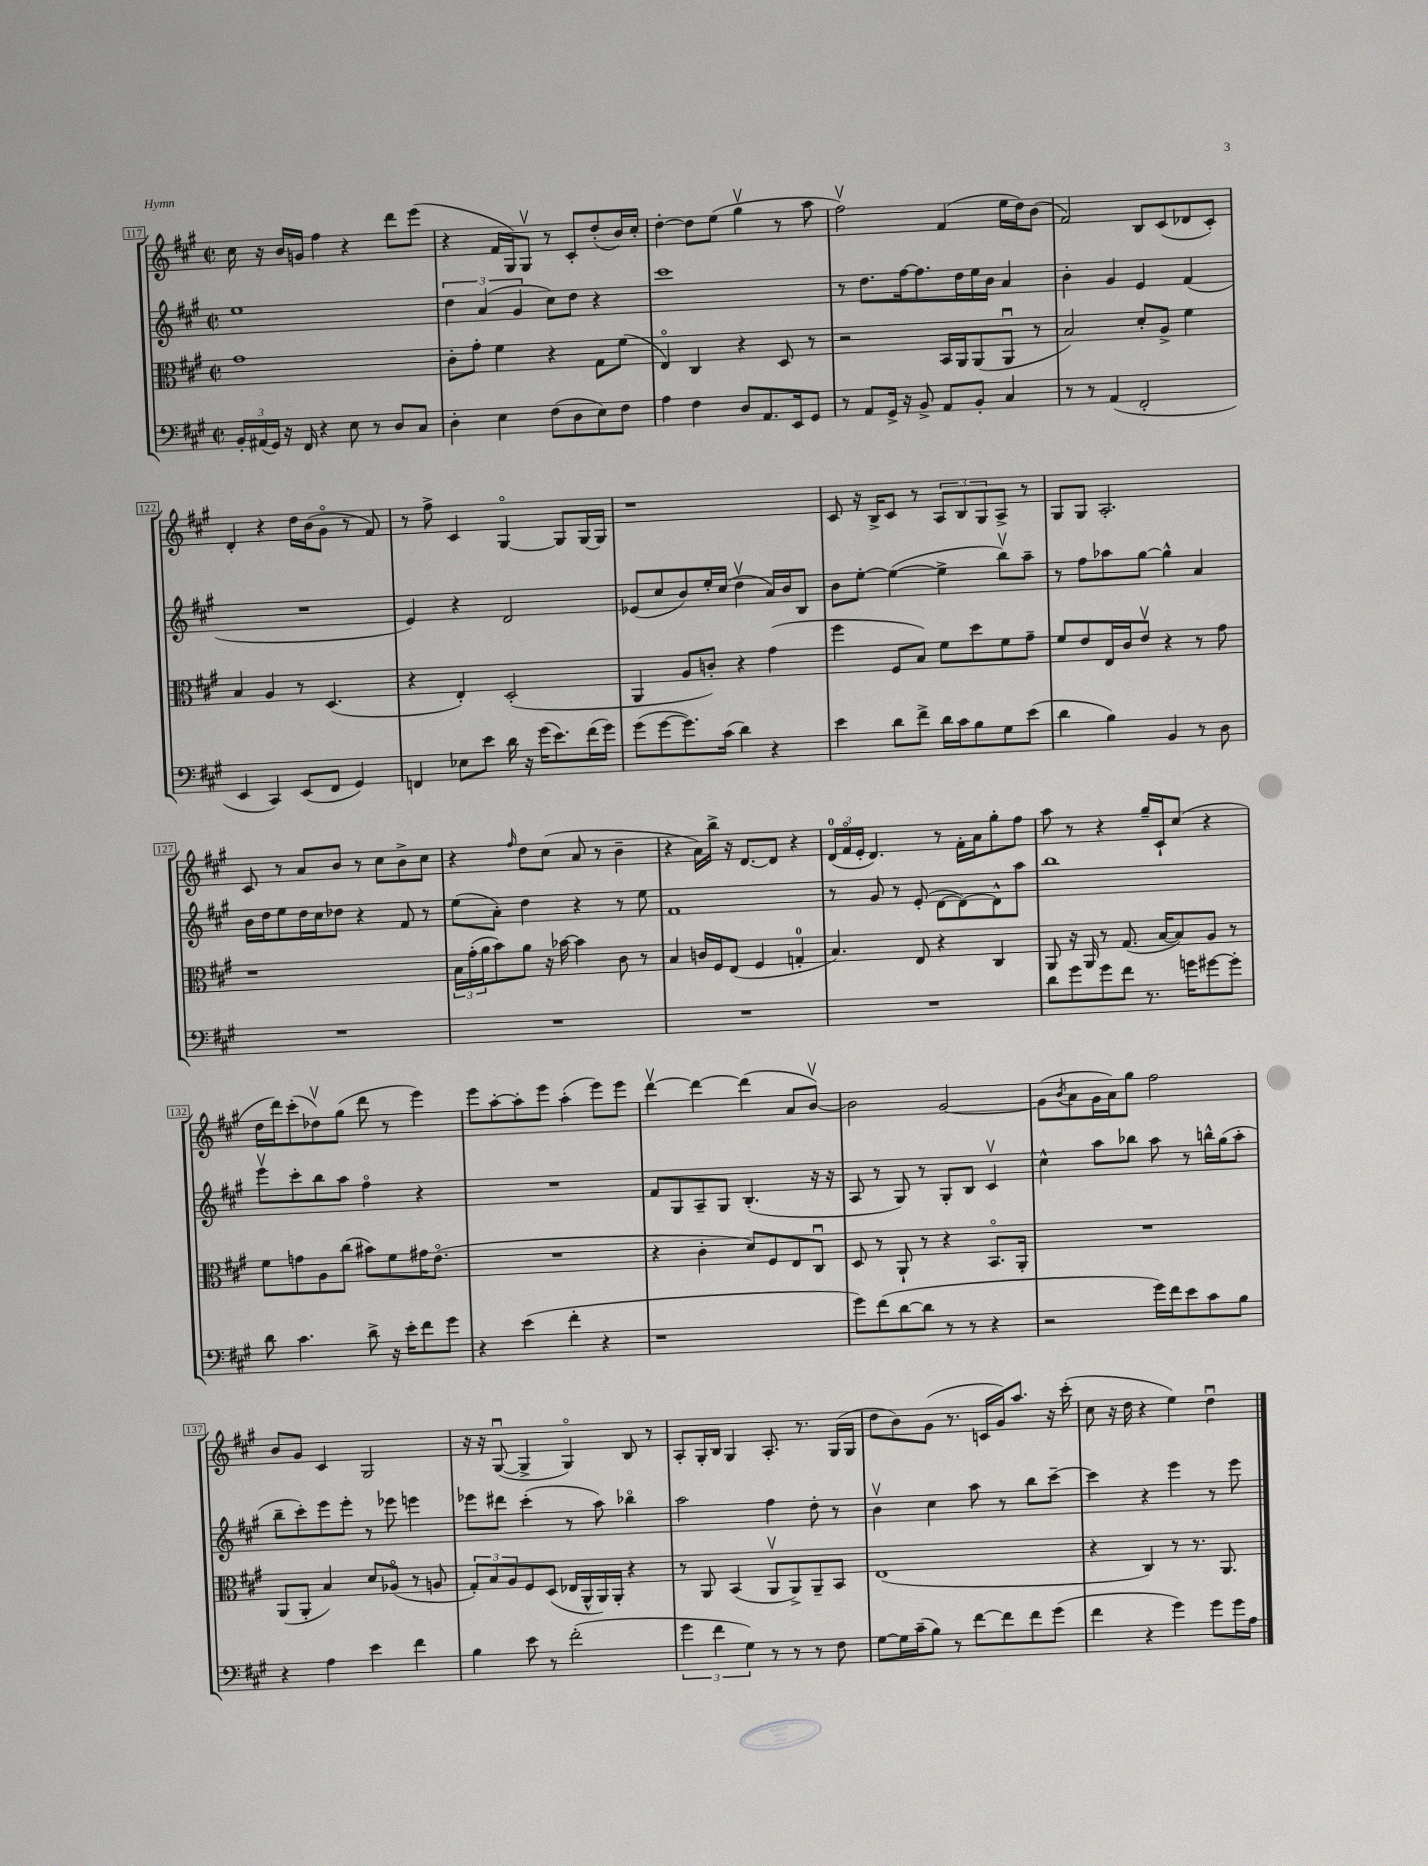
<<
\new StaffGroup <<
\new Staff = "s0" {
    \clef treble \key a \major \defaultTimeSignature \time 2/2
    cis''16 r16 b'16 g'16 fis''4 r4 d'''8 e'''8( |
    r4 fis'16 gis16) gis8\upbow r8 cis'8-. d''8-.( b'16) cis''16-. |
    d''4~-. d''8 e''8( gis''4\upbow r8 a''8 |
    fis''2\upbow) fis'4( e''16 d''16) b'8( |
    fis'2) b8 cis'8( des'8 cis'8-.) |
    d'4-. r4 d''16 b'16( gis'8\flageolet r8 fis'8) |
    r8 fis''8-> cis'4 gis4~\flageolet gis8 gis16~ gis16 |
    r1 |
    cis'8 r16 b16-> cis'8 r8 \tuplet 3/2 { a8 b8 gis8 } a8-> r8 |
    gis8 gis8 a2.-. |
    cis'8 r8 a'8 b'8 r8 cis''8 b'8-> cis''8 |
    r4 \grace { fis''16 } d''8 cis''8( a'8 r8 b'4-- |
    r4 a'16) b''16-> r16 d'8.~ d'8 r4 |
    \tuplet 3/2 { d'16-0( fis'16\flageolet e'16-. } d'4.) r8 fis'16-. a'16 gis''8-. fis''8 |
    a''8 r8 r4 gis''16-- cis'16-! cis''8( r4 |
    d''16 d'''16) cis'''8-.( des''8\upbow) gis''8( d'''8 r8 e'''4) |
    e'''8 a''8~-. a''8-. e'''8 a''4-.( e'''8) e'''8 |
    d'''4~\upbow d'''4~ d'''4( a'8 b'8~\upbow) |
    b'2 gis'2~ |
    gis'8( \acciaccatura { b'8 } a'8 gis'16 a'16) gis''8 fis''2 |
    b'8 gis'8 cis'4 gis2 |
    r16 r16 gis8~\downbow( gis4-> gis4\flageolet) b8 r8 |
    a8-. gis16-. b16 gis4 a8.-. r8. gis16( gis16 |
    d''8 b'8) gis'8( r8. c'16 gis'16) a''8. r16 cis'''16-.( |
    cis''8 r16 d''16 r4 e''4) d''4\downbow \bar "|." |
}
\new Staff = "s1" {
    \clef treble \key a \major \defaultTimeSignature \time 2/2
    e''1 |
    \tuplet 3/2 { d''4 a'4( gis'4 } cis''8) d''8 r4 |
    cis'''1 |
    r8 d''8. fis''16~ fis''8. d''16 e''16 b'16 a'4 |
    b'4-. gis'4 e'4 fis'4( |
    R1 |
    e'4) r4 d'2 |
    ees'8( cis''8 b'8) e''16-. cis''16( d''4\upbow a'16) b'16 b8 |
    b'8 e''8~-. e''4~( e''4-> b''8\upbow) a''8-- |
    r8 fis''8 aes''8 gis''8~ gis''4-^ a'4 |
    b'16 d''16 e''8 d''16 cis''16 des''8 r4 fis'8 r8 |
    e''8( a'8-.) d''4 r4 r8 e''8 |
    fis'1 |
    r8 gis'8 r8 e'8-.( d'8~ d'8~) d'8-^ a''8 |
    b''1 |
    e'''8\upbow cis'''8-. b''8 a''8 fis''4\flageolet r4 |
    R1 |
    fis'8 gis8 a8-- gis8 b4.-.( r16 r16 |
    a8 r8 gis8) r8 gis8-. b8 cis'4\upbow |
    cis''4-^ a''8 bes''8 a''8 r8 b''16-^ gis''16( a''8-. |
    b''8-- cis'''8-.) e'''8 e'''8-. r8 ees'''8 e'''4 |
    ees'''8 dis'''8 cis'''4-.( r8 a''8) bes''4\flageolet |
    a''2 fis''4 d''8-. r8 |
    b'4\upbow cis''4 a''8 r8 b''8 cis'''8~-- |
    cis'''4 r4 e'''4 r8 e'''8 \bar "|." |
}
\new Staff = "s2" {
    \clef alto \key a \major \defaultTimeSignature \time 2/2
    gis'1 |
    cis'8-. gis'8-. fis'4 r4 gis8 fis'8( |
    e4\flageolet) cis4 r4 d8 r8 |
    r2 b,16 a,16 a,8( a,8\downbow r8 |
    b2) d'8-. a8-> fis'4 |
    b4 a4 r8 d4.( |
    r4 e4-.) d2-.( |
    a,4 a8 c'8-.) r4 gis'4( |
    fis''4 fis8 b8) fis'8 d''8 fis'8 gis'8-- |
    fis'8 e'8 e16 cis'16 e'8\upbow r4 r8 gis'8 |
    r1 |
    \tuplet 3/2 { b16 gis'16-.( a'16 } b'8) a'8 r16 bes'16~ bes'4 cis'8 r8 |
    b4 c'16 fis16 e8( fis4 g4-0-. |
    b4.) e8 r4 cis4 |
    a,8 r16 a,16 r8 gis8.( b16~ b8) a8 r8 |
    fis'8 g'8 a8 cis''8( bis'8) fis'8 gis'16 e'8.\flageolet( |
    R1 |
    r4 cis'4-. d'8) fis8 e8 cis8\downbow |
    d8 r8 a,8-! r8 r4 b,8.\flageolet a,16-. |
    R1 |
    a,8( a,8-. b4) d'8 aes8\flageolet( r8 a8 |
    \tuplet 3/2 { gis8-.) b8 a8 } fis8 d8( ees16 a,16-^ a,16) a,16-. r4 |
    r8 a,8 b,4( a,8\upbow a,8->) a,8-- b,8 |
    e1( |
    r4 cis4) r8 r8. a,8. \bar "|." |
}
\new Staff = "s3" {
    \clef bass \key a \major \defaultTimeSignature \time 2/2
    \tuplet 3/2 { b,16-. ais,16( gis,16) } r16 fis,16 r4 e8 r8 d8 cis8 |
    d4-. e4 fis8( d8 e8) fis8 |
    a4 fis4 d8 a,8. e,16 gis,8 |
    r8 a,8 gis,16-> r16 b,8-> a,8 b,8-. cis4 |
    r8 r8 a,4( fis,2-. |
    e,4 cis,4) e,8( fis,8 gis,4) |
    f,4 ees8 e'8 d'16 r16 gis'16( e'8.) fis'16( gis'16) |
    gis'8( gis'8~ gis'8.) cis'16( d'4) r4 |
    e'4 d'8 fis'8-> d'16 cis'16 b8 gis8 e'8( |
    d'4 b4) b,4 r8 d8 |
    R1 |
    R1 |
    R1 |
    R1 |
    d'8 gis'8 gis'8 fis'8 r8. g'16 gis'8~ gis'8-. |
    d'8 cis'4. d'8-> r16 e'16-. fis'8 gis'8 |
    r4 e'4( fis'4-. r4 |
    r1 |
    gis'8) fis'8( d'8~ d'8 r8 r8 r4 |
    r2 gis'16) fis'16 e'8 cis'8 b8 |
    r4 a4 e'4 fis'4 |
    b4 e'8 r8 fis'2-.( |
    \tuplet 3/2 { gis'4 fis'4 gis4) } r8 r8 r8 fis8 |
    gis8~ gis16 cis'16--( b8) r8 fis'8~ fis'8 fis'8 gis'8( |
    fis'4 r4 gis'4) gis'8 gis'16 a16 \bar "|." |
}
>>
>>
\layout { \context { \Score currentBarNumber = #117 \override BarNumber.stencil = #(make-stencil-boxer 0.1 0.3 ly:text-interface::print) } }
